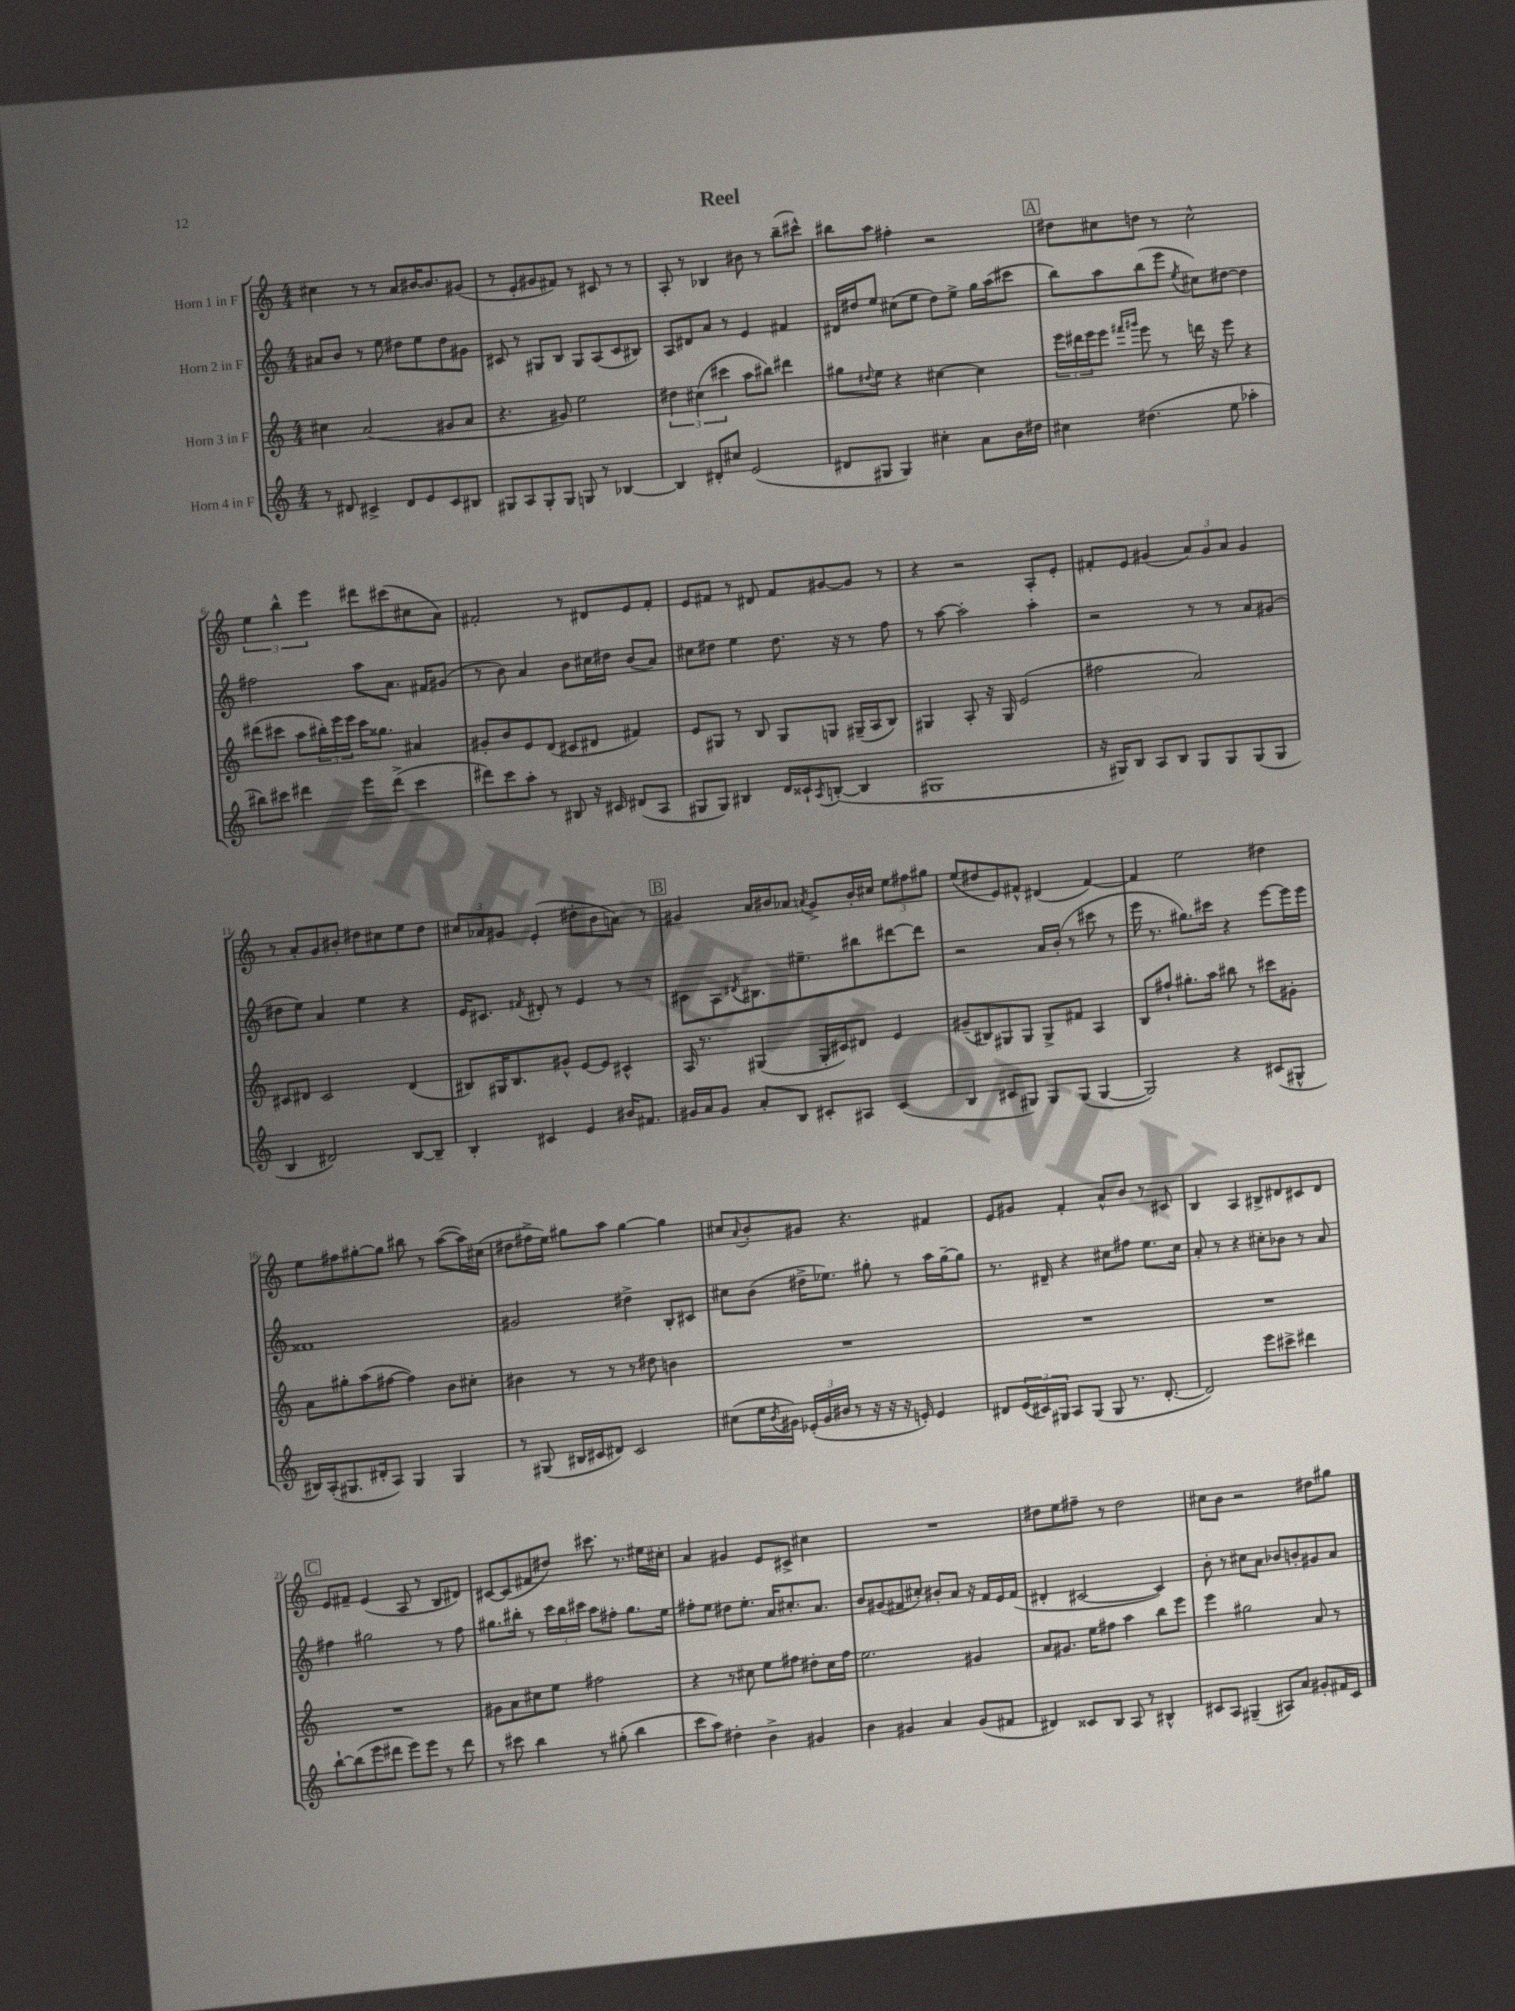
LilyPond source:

\header { title = "Reel" }
<<
\new StaffGroup <<
\new Staff = "s0" \with { instrumentName = "Horn 1 in F" } {
    \clef treble \key c \major \numericTimeSignature \time 4/4
    cis''4 r8 r8 a'8 bis'16~ bis'8. gis'8( |
    r8 e'8-. gis'8 fis'8) r8 cis'8 r8 r8 |
    a8-. r8 bes4 bis'8 r8 b''8--( cis'''8-^) |
    bis''8 a''8 fis''4-. r2 |
    \mark \markup { \box "A" } dis''8 cis''8 d''8 r8 cis''2-^ |
    \tuplet 3/2 { e''4 b''4-^ e'''4 } dis'''8 cis'''8( cis''8 a'8) |
    fis'2-. r8 dis'8 e'8 fis'8-. |
    e'8 fis'8 r8 dis'8 fis'8 gis'8~ gis'8 r8 |
    r4 r2 a8-. e'8-. |
    fis'8-. e'8 gis'4( \tuplet 3/2 { a'8) gis'8 a'8 } gis'4 |
    r8 a'8-. g'8 bis'8-. dis''8 cis''8 e''8 dis''8 |
    \tuplet 3/2 { cis''8 aes'8 gis'8 } e'4-.( dis''8-. b'8 a'8) r8 |
    \mark \markup { \box "B" } gis'4 a'16 bis'16 aes'8 \acciaccatura { a'8 } gis'8-> bis'16-. cis''16 \tuplet 3/2 { e''8 fis''8 gis''8 } |
    e''8( dis''8 e'8) fis'8-^ dis'4( fis'4~) |
    fis'4 e''2 dis''4 |
    e''8 fis''8 gis''8~-. gis''8 bis''8 r8 a''8~( a''16) cis''16( |
    dis''8 fis''16-> e''16) gis''8 a''8 gis''4~ gis''4 |
    cis''8 \appoggiatura { a'8 } b'8-. gis'8 r4. fis'4 |
    e'8 gis'8 f'4-. a'8-^ b'8 r8 cis'8 |
    b4 a4 bis8-> dis'8 cis'8 dis'8 |
    \mark \markup { \box "C" } e'8 fis'8-- e'4( a8 r8 b8 dis'8) |
    cis'8~ cis'8( fis'8 dis''8) cis'''8. r8. eis''16 cis''16-. |
    a'4 gis'4 e'8 cis'8-> cis''4 |
    R1 |
    dis''8 e''8 fis''8-- r8 dis''2 |
    cis''8 b'8 r2 dis''8 gis''8 \bar "|." |
}
\new Staff = "s1" \with { instrumentName = "Horn 2 in F" } {
    \clef treble \key c \major \numericTimeSignature \time 4/4
    ais'8 b'8 r8 e''8 dis''8 e''8 dis''8 gis'8 |
    cis'8 r8 gis8 b8 gis8 a8( cis'8 bis8) |
    a8 dis'8 a'8 r8 e'4 fis'4 |
    dis'16 dis''16 e''8 cis''8( e''8 dis''8) e''8-> g''16 a''16( cis'''8 |
    \mark \markup { \box "A" } b''8) a''8 b''8( e'''8 \acciaccatura { e''8 } cis''8) dis''8~ dis''4 |
    fis''2 a''8 a'8. fis'16 gis'8( |
    r8 b'8) a'4 b'8 cis''16 dis''16 b'8( a'8) |
    cis''8 dis''8 e''4 dis''8. r16 r8 f''8 |
    r8 a''8~ a''2-. a''4-. |
    r2 r8 r8 a'8 gis'8( |
    dis''8 e''8) a'4 e''4 r4 |
    e'16 cis'8. \acciaccatura { fis'8 } dis'8-. r8 e'4 r8 r8 |
    \mark \markup { \box "B" } cis'8 a8 \acciaccatura { dis'8 } bis8. eis''8.-- bis''8 dis'''8~ dis'''8 |
    r2 a'16 b'16-.( r8 cis'''8 r8 |
    e'''16 r8. gis''8.) cis'''16 r4 e'''8~ e'''16 e'''16 |
    fisis'1 |
    gis'2 dis''4-> b8-. cis'8 |
    cis''8 b'8( dis''16-> ees''8.) gis''8-. r8 a''16 gis''16~-- gis''8 |
    r8. dis'16-- r4 cis''8 fis''8 e''8. cis''16 |
    a'8-. r8 r4 cis''8-. bes'8 r8 a'8 |
    \mark \markup { \box "C" } fis''4 gis''2 r8 fis''8 |
    gis''8. bis''16-. r8 \tuplet 3/2 { c'''16 bis''16 cis'''16 } a''8 fis''8-. gis''8. e''16 |
    fis''8-. e''8 dis''8 e''8.-. a'16 cis''8.-. a'8. |
    b'8 gis'8( fis'8 cis''8-.) bis'8-. a'8 r16 fis'16 e'16 fis'16( |
    dis'4-. cis'2~ cis'4) |
    b'8-. r8 cis''8 a'8 bes'8 b'8-. gis'8 a'8 \bar "|." |
}
\new Staff = "s2" \with { instrumentName = "Horn 3 in F" } {
    \clef treble \key c \major \numericTimeSignature \time 4/4
    cis''4 a'2( gis'8 a'8 |
    r4. gis'8) e''2 |
    \tuplet 3/2 { dis''4 cis''4( cis'''4 } a''8 bis''8) dis'''4 |
    gis''8 \appoggiatura { dis''8 } e''8 r4 cis''4~ cis''4 |
    \mark \markup { \box "A" } \tuplet 3/2 { e'''16 dis'''16 e'''16 } e'''8 \grace { fis'''16 gis'''16 } e'''8 r8 d'''16 r16 e'''8 r4 |
    dis'''8( cis'''8 a''8 \tuplet 3/2 { bis''16-.) e'''16 e'''16 } cis'''16 gisis''8. ais'4 |
    gis'8-. b'8 e'8 d'8( cis'8 dis'8 fis'4) |
    e'8 gis8 r8 b8 gis8 g8 gis16--( a16 b8) |
    gis4 a8-. r16 gis16 e'2( |
    fis''2 a'2) |
    cis'8 dis'8 cis'2 dis'4( |
    bis8) gis16 bis8. gis'8-^ e'8~ e'8 cis'4-^ |
    \mark \markup { \box "B" } a16 r8. gis4( gis16-. cis'16) dis'8 e'4 |
    gis'8--( bis8) gis8 gis8 gis8-> fis'8 a4 |
    b8 fis''8-! gis''8.-. a''16 bis''8 r8 cis'''8 gis'8-. |
    a'8 gis''8-. a''8( fis''8~ fis''4) b'8 cis''8-. |
    bis'4 r8 r8 r8 dis''8 b'4 |
    R1 |
    R1 |
    R1 |
    \mark \markup { \box "C" } R1 |
    gis'8 a'8 cis''8 e''8 fis''2 |
    r4 r8 cis''8 e''8 fis''8 dis''8-. cis''16 fis''16 |
    e''2. gis'4 |
    a'8 gis'8. e''16 fis''8 a''4 b''8 e'''8 |
    e'''4 gis''2 a'8 r8 \bar "|." |
}
\new Staff = "s3" \with { instrumentName = "Horn 4 in F" } {
    \clef treble \key c \major \numericTimeSignature \time 4/4
    r8 dis'8 cis'4-> dis'8 e'8 cis'8 bis8 |
    gis8 a8 gis8-. gis8 g8 r8 bes4~ |
    bes4 dis'8-. cis''8 e'2( |
    dis'8 gis8 gis4) cis''4-. a'8 b'16 dis''16 |
    \mark \markup { \box "A" } cis''4 dis''4.( e''8 aes''4-. |
    bis''8) cis'''8 dis'''4 e'''8 dis'''8->( cis'''4 |
    dis'''8) c'''8 a''8-. r8 bis8 r16 cis'16 dis'8( a8 |
    gis8 gis8) bis4 d'16 cisis'16-! \acciaccatura { a8 } b8~-.( b4 |
    gis1 |
    r16 gis16) b8 a8 b8 gis8 gis8 gis8( gis8 |
    b4 dis'2) b8~ b8-- |
    b4-. cis'4 e'4 bis'16 fis'8. |
    \mark \markup { \box "B" } gis'16 a'16 gis'8 a'8-. b8 cis'8-. ais8 cis'4( |
    b4 cis'8 gis8) gis8 gis8( gis4~ |
    gis2) r4 cis'8( gis8-^ |
    bis16) a16-.( gis8. dis'16-. a8) gis4 gis4 |
    r8 gis8( bis16 cis'16 dis'8) cis'2 |
    cis''8( e''16 \acciaccatura { b'8 } gis'16) \tuplet 3/2 { ees'16-.( gis'16 bis'16 } r8 r16 r16 r16 e'16-.) e'4 |
    dis'8 \tuplet 3/2 { e'16( cis'16) gis16 } a8 gis8( gis8 r8. dis'8.~-. |
    dis'2) e'''8 cis'''8-> dis'''4 |
    \mark \markup { \box "C" } b''8~-! b''8( e'''8 dis'''8 e'''8) e'''8 r8 dis'''8 |
    r8 cis'''8 b''4 r8 gis''8-.( b''4 |
    c'''8 a''8) dis''4-. b'4-> gis'4 |
    b'4 gis'4 a'4 gis'8( fis'8 |
    dis'4) cisis'8 b8 a8 r8 bis4-^ |
    cis'8 a8 gis4--( ais8) a'8 gis'8-. fis'16 cis'16 \bar "|." |
}
>>
>>
